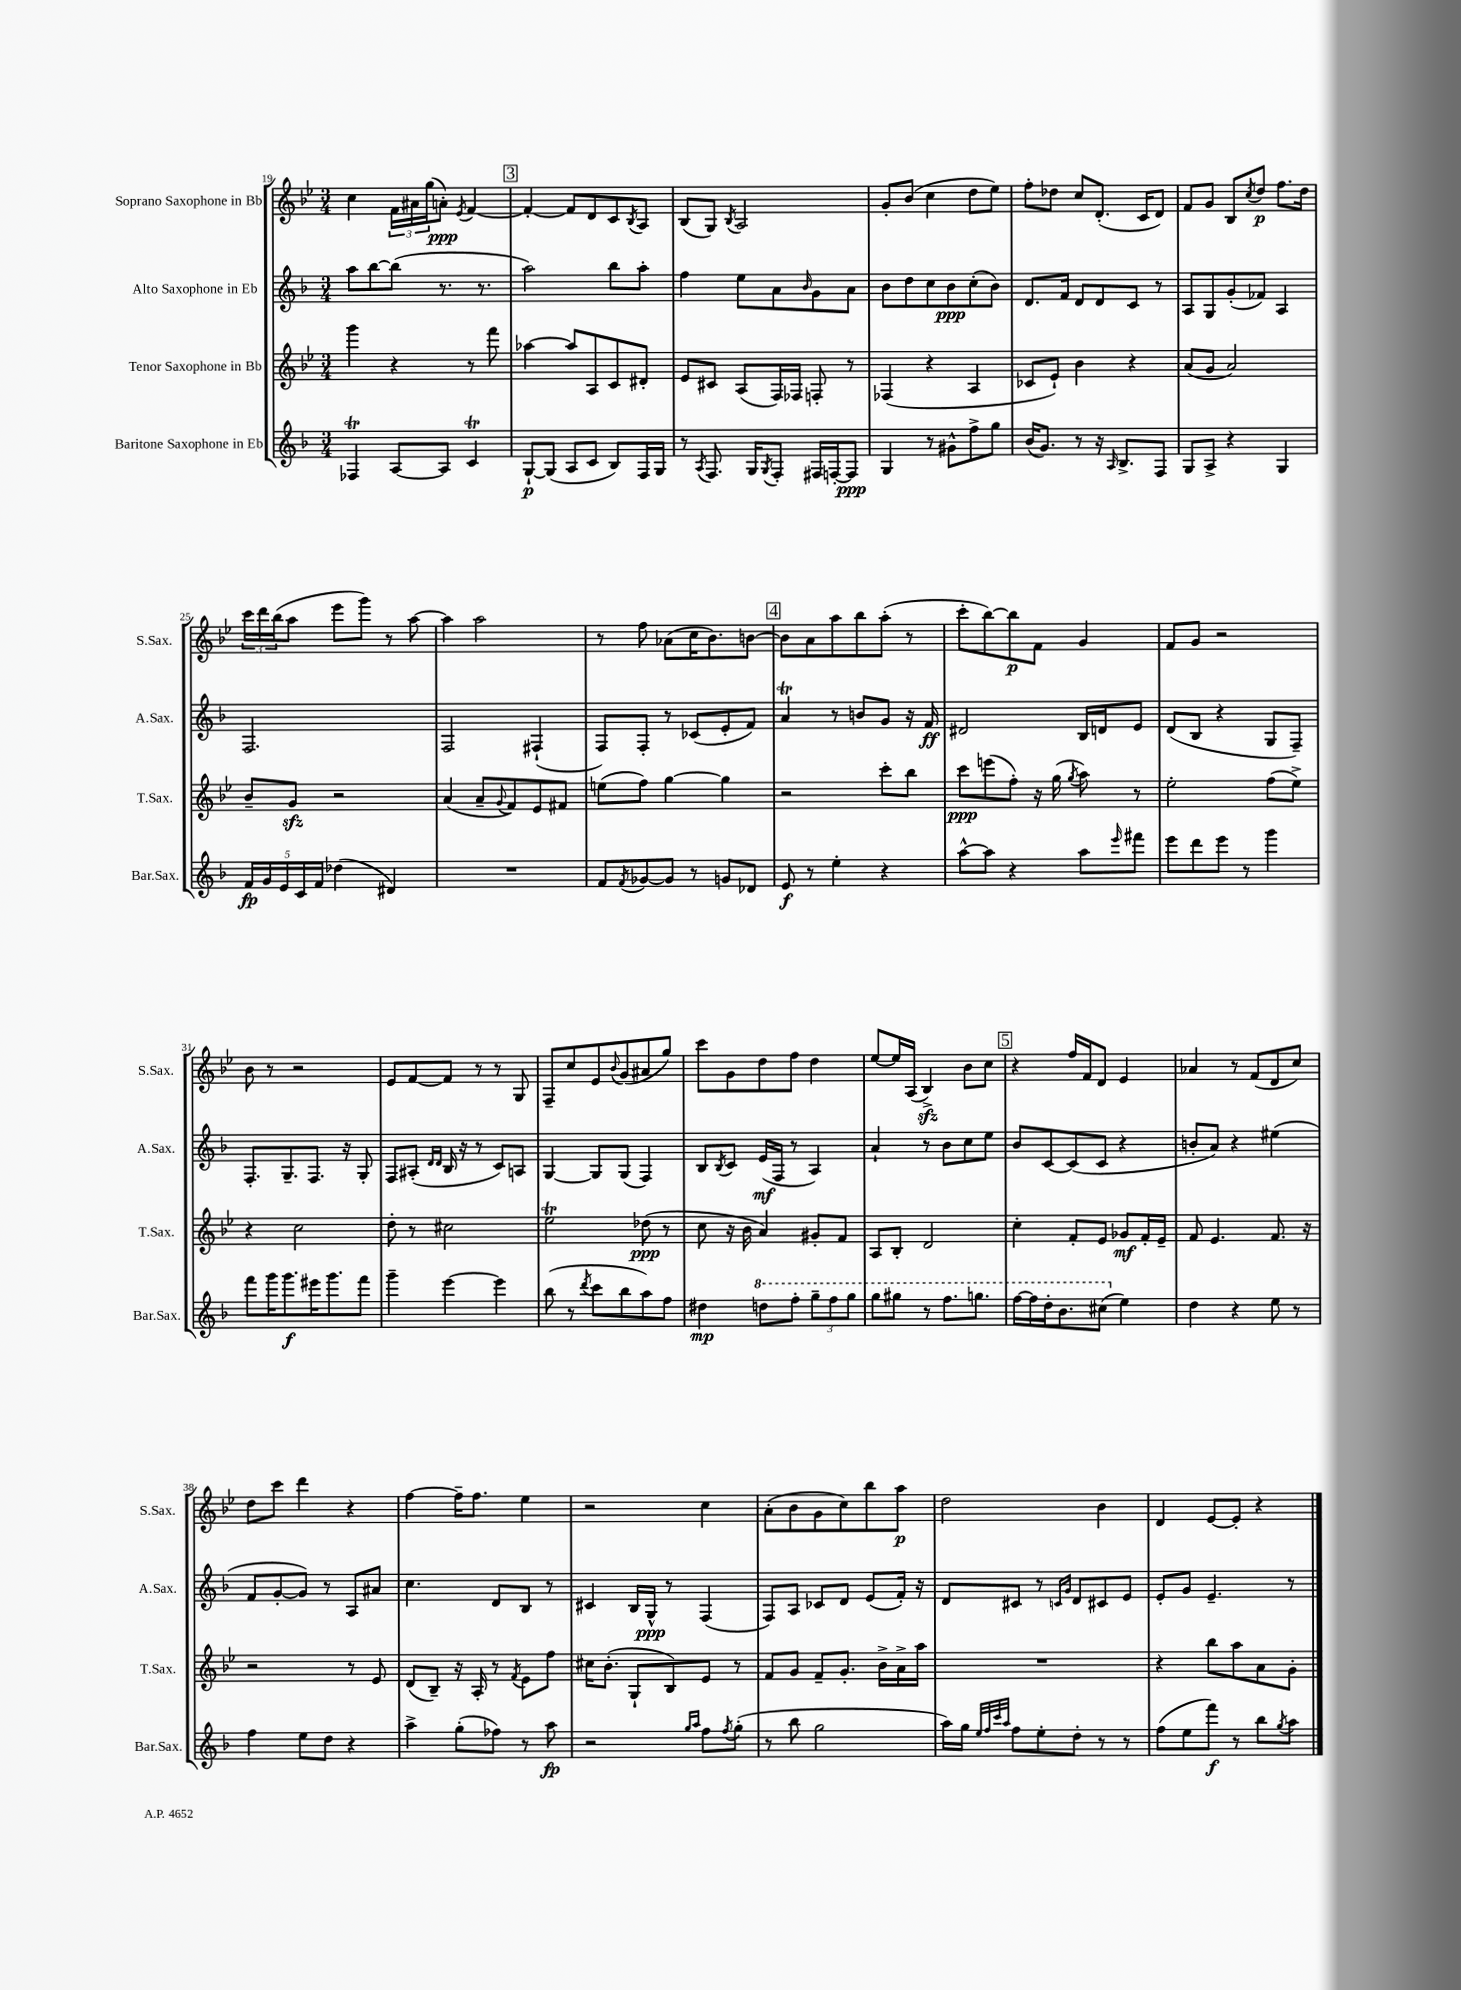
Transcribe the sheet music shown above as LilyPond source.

<<
\new StaffGroup <<
\new Staff = "s0" \with { instrumentName = "Soprano Saxophone in Bb" shortInstrumentName = "S.Sax." } {
    \clef treble \key bes \major \numericTimeSignature \time 3/4
    c''4 \tuplet 3/2 { f'16 ais'16 g''16( } a'8-.\ppp) \acciaccatura { ees'8 } f'4~ |
    \mark \markup { \box "3" } f'4~-. f'8 d'8 c'8 \acciaccatura { bes8 } a8 |
    bes8( g8) \acciaccatura { bes8 } a2 |
    g'8-. bes'8( c''4 d''8 ees''8) |
    f''8-. des''8 c''8 d'8.-.( c'16 d'8) |
    f'8 g'8 bes8 \acciaccatura { c''8 } d''8\p f''8. d''16 |
    \tuplet 3/2 { c'''16 d'''16 bes''16( } a''8 ees'''8 g'''8) r8 a''8~ |
    a''4 a''2 |
    r8 f''8 aes'8( c''16 bes'8.) b'8~ |
    \mark \markup { \box "4" } b'8 a'8 a''8 bes''8 a''8-.( r8 |
    c'''8-. bes''8~) bes''8\p f'8 g'4 |
    f'8 g'8 r2 |
    bes'8 r8 r2 |
    ees'8 f'8~ f'8 r8 r8 g8 |
    f8-- c''8 ees'8 \appoggiatura { bes'8 } g'8( ais'8 g''8) |
    c'''8 g'8 d''8 f''8 d''4 |
    ees''8~ ees''16 a16( bes4->\sfz) bes'8 c''8 |
    \mark \markup { \box "5" } r4 f''16 f'16 d'8 ees'4 |
    aes'4 r8 f'8( d'8 c''8) |
    d''8 c'''8 d'''4 r4 |
    f''4~ f''16-- f''8. ees''4 |
    r2 c''4 |
    a'8-.( bes'8 g'8 c''8) bes''8 a''8\p |
    d''2 bes'4 |
    d'4 ees'8~ ees'8-. r4 \bar "|." |
}
\new Staff = "s1" \with { instrumentName = "Alto Saxophone in Eb" shortInstrumentName = "A.Sax." } {
    \clef treble \key f \major \numericTimeSignature \time 3/4
    a''8 bes''8~ bes''8( r8. r8. |
    \mark \markup { \box "3" } a''2) bes''8 a''8-. |
    f''4 e''8 a'8 \grace { bes'16 } g'8 a'8 |
    bes'8 d''8 c''8 bes'8\ppp c''8-.( bes'8) |
    d'8. f'16 d'8 d'8 c'8 r8 |
    a8 g8 g'8-.( fes'8) a4 |
    f2. |
    f2 fis4-!( |
    f8) f8-. r8 ces'8( e'8-. f'8) |
    \mark \markup { \box "4" } a'4\trill r8 b'8 g'8 r16 f'16\ff |
    dis'2 bes16 d'16 e'8 |
    d'8( bes8 r4 g8 f8--) |
    f8.-. g8.-- f8. r16 g8-. |
    f8 ais8-.( \grace { d'16 d'16 } bes16 r16 r8 c'8) a8 |
    g4~ g8 g8( f4) |
    bes8 \acciaccatura { bes8 } c'8 e'16\mf( f16 r8 a4) |
    a'4-! r8 bes'8 c''8 e''8 |
    \mark \markup { \box "5" } bes'8 c'8~ c'8( c'8 r4 |
    b'8-. a'8) r4 eis''4( |
    f'8 g'8~-. g'8) r8 a8 ais'8 |
    c''4. d'8 bes8 r8 |
    cis'4 bes16 g16-^\ppp r8 f4( |
    f8) a8 ces'8 d'8 e'8( f'16-.) r16 |
    d'8 cis'8 r8 \grace { c'16 g'16 } d'8 cis'8 e'8 |
    e'8-. g'8 e'4.-- r8 \bar "|." |
}
\new Staff = "s2" \with { instrumentName = "Tenor Saxophone in Bb" shortInstrumentName = "T.Sax." } {
    \clef treble \key bes \major \numericTimeSignature \time 3/4
    g'''4 r4 r8 f'''8 |
    \mark \markup { \box "3" } aes''4~ aes''8 a8 c'8 dis'8-. |
    ees'8 cis'8 a8( f16) fes16 f8-. r8 |
    fes4( r4 a4 |
    ces'8 ees'8-!) bes'4 r4 |
    a'8( g'8 a'2) |
    bes'8-- g'8\sfz r2 |
    a'4( a'8-- \appoggiatura { g'8 } f'8) ees'8 fis'8 |
    e''8( f''8) g''4~ g''4 |
    \mark \markup { \box "4" } r2 c'''8-. bes''8 |
    c'''8\ppp e'''8( f''8-.) r16 g''16( \acciaccatura { g''8 } a''8) r8 |
    ees''2-. f''8( ees''8->) |
    r4 c''2 |
    d''8-. r8 cis''2 |
    ees''2\trill des''8\ppp( r8 |
    c''8 r16 bes'16 a'4) gis'8-. f'8 |
    a8 bes8-. d'2 |
    \mark \markup { \box "5" } c''4-. f'8-. ees'8 ges'8\mf f'16-. ees'16-- |
    f'8 ees'4. f'8. r16 |
    r2 r8 ees'8 |
    d'8( bes8--) r16 a16-. r8 \acciaccatura { f'8 } ees'8 f''8 |
    cis''16 bes'8.-.( g8-! bes8) ees'8 r8 |
    f'8 g'8 f'8-- g'8.-. bes'16-> a'16-> a''16 |
    R2. |
    r4 bes''8 a''8 a'8 g'8-. \bar "|." |
}
\new Staff = "s3" \with { instrumentName = "Baritone Saxophone in Eb" shortInstrumentName = "Bar.Sax." } {
    \clef treble \key f \major \numericTimeSignature \time 3/4
    fes4\trill a8~ a8 c'4\trill |
    \mark \markup { \box "3" } g8~-!\p g8( a8 c'8 bes8) f16 g16 |
    r8 \acciaccatura { a8 } f8. g16 \acciaccatura { g8 } f8-. fis16 f16~-. f8\ppp |
    g4 r8 gis'8-^ f''8-> g''8 |
    bes'16( g'8.) r8 r16 \grace { a16 } bes8.-> f8 |
    g8 a8-> r4 g4 |
    \tuplet 5/4 { f'16\fp g'16 e'16 c'16 f'16 } des''4( dis'4) |
    R2. |
    f'8 \acciaccatura { f'8 } ges'8~ ges'8 r8 g'8 des'8 |
    \mark \markup { \box "4" } e'8\f r8 e''4-. r4 |
    a''8~-^ a''8 r4 a''8 \grace { e'''16 } fis'''8 |
    e'''8 d'''8 e'''8 r8 g'''4 |
    f'''8 g'''16 g'''8.\f eis'''16 g'''8. f'''8 |
    g'''4-- e'''4~ e'''4 |
    bes''8( r8 \acciaccatura { d'''8 } c'''8 bes''8 a''8) f''8 |
    dis''4\mp \ottava #1 d'''!8 f'''8-. \tuplet 3/2 { g'''8-- f'''8 g'''8 } |
    g'''8 gis'''8 r8 f'''8. g'''8. |
    \mark \markup { \box "5" } f'''16~ f'''16 d'''16-. bes''8. cis'''8( \ottava #0 e''4) |
    d''4 r4 e''8 r8 |
    f''4 e''8 d''8 r4 |
    a''4-> g''8-.( fes''8) r8 a''8\fp |
    r2 \grace { g''16 a''16 } f''8 \acciaccatura { f''8 } g''8-.( |
    r8 bes''8 g''2 |
    a''16) g''16 \grace { e''32 f''32 c'''32 a''32 } f''8 e''8-. d''8-. r8 r8 |
    f''8( e''8 f'''8\f) r8 bes''8 \acciaccatura { g''8 } a''8 \bar "|." |
}
>>
>>
\layout { \context { \Score currentBarNumber = #19 } }
